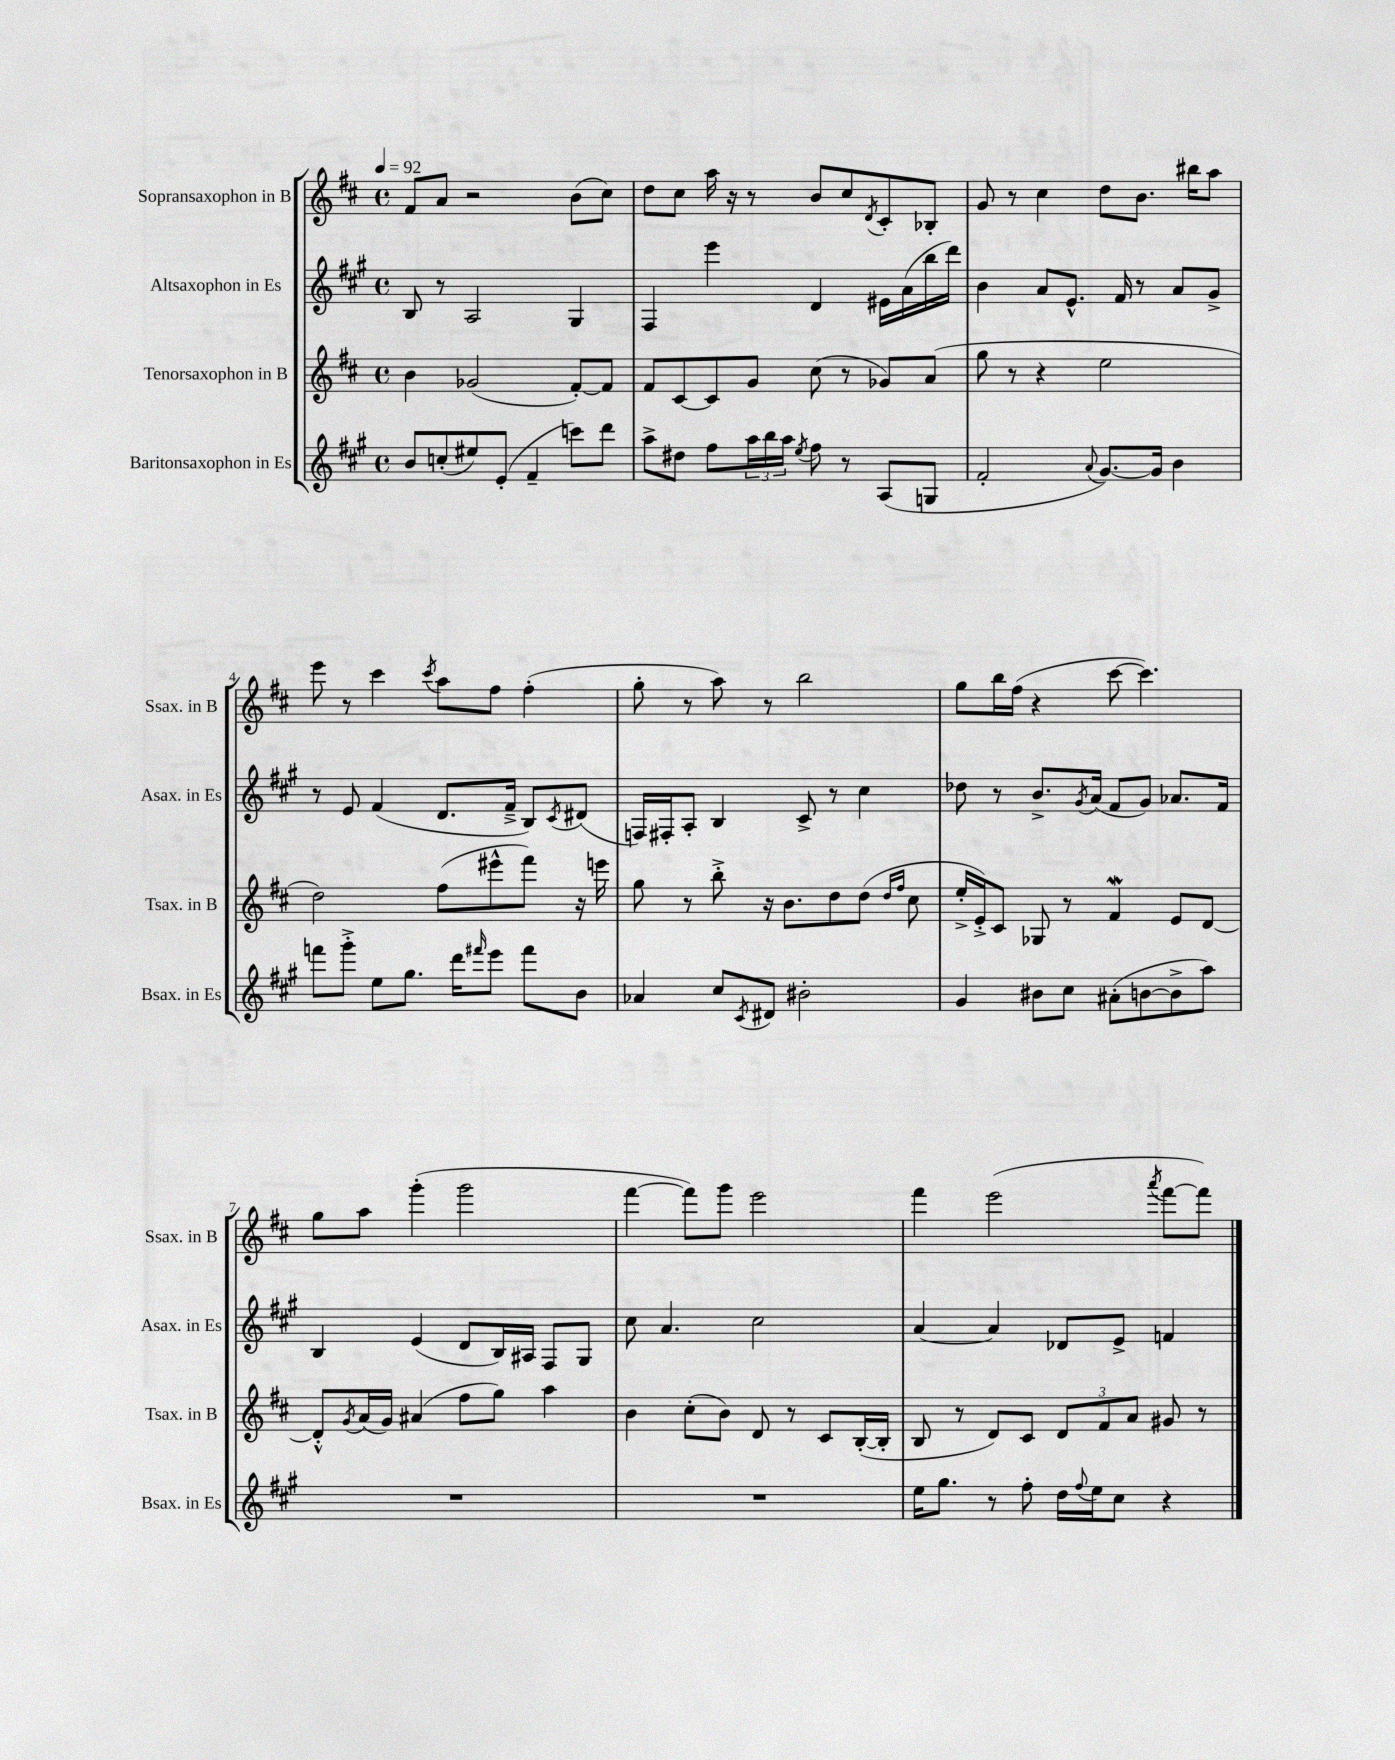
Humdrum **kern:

**kern	**kern	**kern	**kern
*staff4	*staff3	*staff2	*staff1
*clefG2	*clefG2	*clefG2	*clefG2
*k[f#c#g#]	*k[f#c#]	*k[f#c#g#]	*k[f#c#]
*M4/4	*M4/4	*M4/4	*M4/4
*met(c)	*met(c)	*met(c)	*met(c)
*MM92	*MM92	*MM92	*MM92
8b	4b	8B	8f#
(8cc'	.	8r	8a
8ee#)	(2g-	2A	2r
(8e'	.	.	.
4f#~	.	.	.
8ccc)	[8f#')	4G#	(8b
8ddd	8f#]	.	8cc#)
=	=	=	=
8aa^	8f#	4F#	8dd
8dd#	[8c#	.	8cc#
8ff#	8c#]	4eee	16aa
.	.	.	16r
24aa	8g	.	8r
24bb	.	.	.
24aa	.	.	.
8qee	.	.	.
8ff#	(8cc#	4d	8b
8r	8r	.	8cc#
.	.	.	8qd
(8A	8g-)	16e#	8c#'
.	.	(16a	.
8G	(8a	16bb	8B-'
.	.	16ddd)	.
=	=	=	=
2f#'	8gg	4b	8g
.	8r	.	8r
.	4r	8a	4cc#
.	.	8.e^^	.
8qqa	.	.	.
[8.g#)	2ee	.	8dd
.	.	16f#	.
.	.	8r	8.b
16g#]	.	.	.
4b	.	8a	.
.	.	.	16bb#
.	.	8g#^	8aa
=	=	=	=
8fff	2dd)	8r	8eee
8ggg#'^	.	8e	8r
8ee	.	(4f#	4ccc#
8.gg#	.	.	.
.	.	.	8qccc#
.	(8ff#	8.d	8aa
16ddd	.	.	.
16qqfff#	.	.	.
8eee	8eee#^^	.	8ff#
.	.	16f#~^	.
8fff#	8fff#)	8B)	(4ff#'
.	.	8qc#	.
8b	16r	(8d#	.
.	16eee	.	.
=	=	=	=
4a-	8gg	16F)	8gg'
.	.	16F#'	.
.	8r	8A'	8r
8cc#	8bb'^	4B	8aa)
8qc#	.	.	.
8d#	16r	.	8r
.	8.b	.	.
2b#'	.	8c#^	2bb
.	8dd	8r	.
.	(8dd	4cc#	.
.	16qqdd	.	.
.	16qqff#	.	.
.	8cc#	.	.
=	=	=	=
4g#	16ee'^	8dd-	8gg
.	16e'^)	.	.
.	8c#	8r	16bb
.	.	.	(16ff#
8b#	8G-	8.b^	4r
8cc#	8r	.	.
.	.	8qg#	.
.	.	(16a	.
(8a#'	4f#	8f#	[8ccc#
[8b	.	8g#)	4.ccc#])
8b^]	8e	8.a-	.
8aa)	[8d	.	.
.	.	16f#	.
=	=	=	=
1r	8d'^^]	4B	8gg
.	8qg	.	.
.	(16a	.	8aa
.	16g)	.	.
.	(4a#	(4e	(4ggg'
.	8ff#	8d	2ggg
.	8gg)	16B)	.
.	.	16A#	.
.	4aa	8F#	.
.	.	8G#	.
=	=	=	=
1r	4b	8cc#	[4fff#
.	.	4.a	.
.	(8cc#'	.	8fff#])
.	8b)	.	8ggg
.	8d	2cc#	2eee
.	8r	.	.
.	8c#	.	.
.	([16B'	.	.
.	16B']	.	.
=	=	=	=
16ee	8B	[4a	4fff#
8.gg#	.	.	.
.	8r	.	.
8r	8d)	4a]	(2eee
8ff#'	8c#	.	.
16dd	12d	8d-	.
8qqff#	.	.	.
16ee	.	.	.
.	12f#	.	.
8cc#	.	8e^	.
.	12a	.	.
.	.	.	8qaaa
4r	8g#	4f	[8fff#
.	8r	.	8fff#])
==	==	==	==
*-	*-	*-	*-
